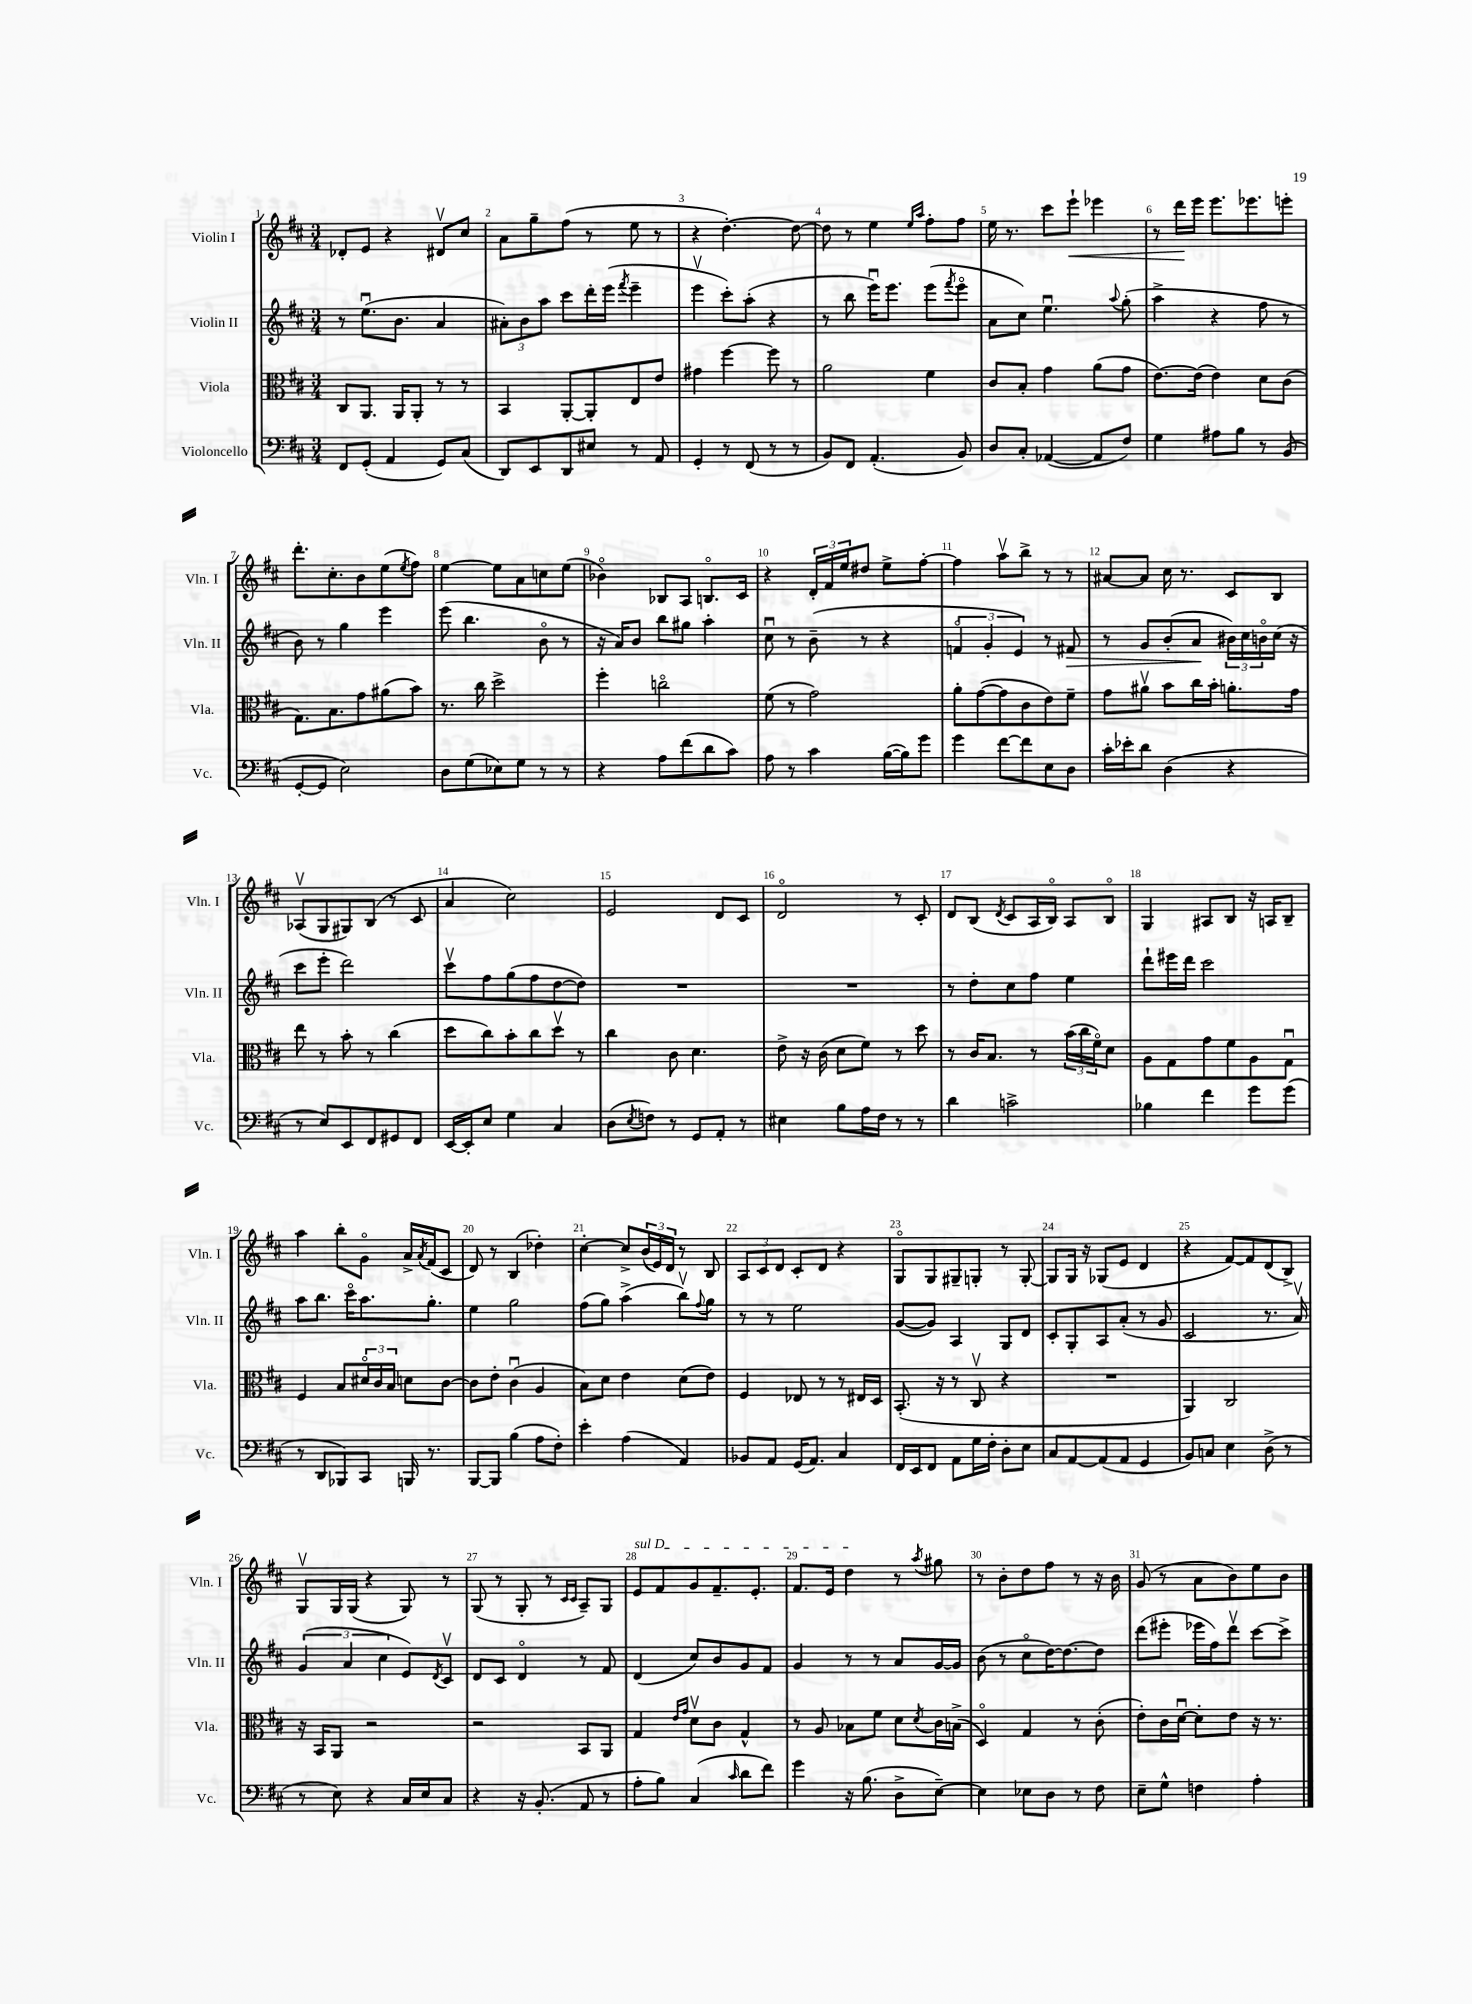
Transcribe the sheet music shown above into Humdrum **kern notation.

**kern	**kern	**kern	**dynam	**kern	**dynam
*part4	*part3	*part2	*part2	*part1	*part1
*staff4	*staff3	*staff2	*staff2	*staff1	*staff1
*I"Violoncello	*I"Viola	*I"Violin II	*	*I"Violin I	*
*I'Vc.	*I'Vla.	*I'Vln. II	*	*I'Vln. I	*
*clefF4	*clefC3	*clefG2	*	*clefG2	*
*k[f#c#]	*k[f#c#]	*k[f#c#]	*	*k[f#c#]	*
*M3/4	*M3/4	*M3/4	*	*M3/4	*
=1	=1	=1	=1	=1	=1
8FF#/L	8C#/L	8r	.	8d-X'/L	.
(8GG'/J	8.AA/J	(8.eeu\L	.	8e/J	.
4AA/	.	.	.	4r	.
.	16AA/KL	8.b\J	.	.	.
.	8AA'/J	.	.	.	.
8GG/L)	8r	4a/	.	8d#Xv/L	.
(8C#/J	8r	.	.	8cc#/J	.
=2	=2	=2	=2	=2	=2
8DD/L)	4BB/	12a#X'\L)	.	8a\L	.
.	.	12b\	.	.	.
8EE/	.	.	.	8gg~\	.
.	.	12aa\J	.	.	.
8DD/	[8AA'/L	8ccc#\L	.	(8ff#\J	.
8E#X/J	8AA'/]	16ddd'\L	.	8r	.
.	.	(16eee\JJ	.	.	.
.	.	8qfff#/	.	.	.
8r	8E/	4eee~\	.	8ee\	.
8AA/	8e/J	.	.	8r	.
=3	=3	=3	=3	=3	=3
4GG'/	4g#X\	4eeev\	.	4r	.
8r	[4ff#\	8ccc#'\L)	.	[4.dd'\)	.
(8FF#/	.	(8aa'\J	.	.	.
8r	8ff#\]	4r	.	.	.
8r	8r	.	.	8dd\_	.
=4	=4	=4	=4	=4	=4
8BB/L)	2a\	8r	.	8dd\]	.
8FF#/J	.	8bb\	.	8r	.
(4.AA'/	.	16eeeu\KL)	.	4ee\	.
.	.	8.eee\J	.	.	.
.	.	.	.	16qqee/LL	.
.	.	.	.	16qqaa/JJ	.
.	4f#\	(8eee\L	.	8ff#'\L	.
.	.	8qfff#/	.	.	.
8BB/)	.	8eee\J	.	8ff#\J	.
=5	=5	=5	=5	=5	=5
8D/L	8c#/L	8a\L	.	16ee\	.
.	.	.	.	8.r	.
8C#'/J	8B'/J	8cc#\J)	.	.	.
([4AA-X/	4g\	4.eeu\	.	8ccc#\L	.
!	!	!	!	!	!LO:HP:b
.	.	.	.	8eee`\J	<
8AA-/L]	(8a\L	.	.	4eee-X\	.
.	.	8qqaa/	.	.	.
8F#/J)	8g\J	(8gg'\	.	.	.
=6	=6	=6	=6	=6	=6
4G\	[8.e\L)	4aa^\	.	8r	.
.	.	.	.	16ddd\LL	.
.	(16e\Jk]	.	.	16eee\JJ	[
8A#X\L	4e\)	4r	.	8.eee\L	.
8B\J	.	.	.	.	.
.	.	.	.	8.eee-X\	.
8r	8d\L	8ff#\	.	.	.
(8BB/	(8c#\J	8r	.	8eeen'\J	.
!!LO:LB:g=z
=7	=7	=7	=7	=7	=7
[8GG'/L	8.G\L)	8b\)	.	8.ddd'\L	.
8GG/J]	.	8r	.	.	.
.	8.B\	.	.	8.cc#'\	.
2E\)	.	4gg\	.	.	.
.	8g\	.	.	8b\	.
.	(8a#X\	4eee\	.	(8ee\	.
.	.	.	.	8qee/	.
.	8b\J)	.	.	8ff#\J)	.
=8	=8	=8	=8	=8	=8
8D\L	8.r	(8eee\	.	[4ee\	.
(8G\	.	4.bb\	.	.	.
.	16cc#\	.	.	.	.
8E-X\)	2dd^\	.	.	8ee\L]	.
8G\J	.	.	.	8a\	.
8r	.	8b\	.	8ccn\	.
8r	.	8r	.	(8ee\J	.
=9	=9	=9	=9	=9	=9
4r	4ff#'\	16r	.	4b-X\)	.
.	.	16a/KL)	.	.	.
.	.	8b/J	.	.	.
8A\L	2ccn\	8bb\L	.	8B-X/L	.
(8f#\	.	8gg#X\J	.	8A/J	.
8d\	.	4aa'\	.	8.Bn/L	.
8c#\J)	.	.	.	.	.
.	.	.	.	16c#/Jk	.
=10	=10	=10	=10	=10	=10
8A\	(8f#\	8cc#u\	.	4r	.
8r	8r	8r	.	.	.
4c#\	2g\)	(8b~\	.	24d'/LL	.
.	.	.	.	24f#/	.
.	.	.	.	24ee/J	.
.	.	8r	.	8dd#X/J	.
([16B\LL	.	4r	.	8ee^\L	.
16B\J])	.	.	.	.	.
8g\J	.	.	.	[8ff#'\J	.
=11	=11	=11	=11	=11	=11
4g\	8a'\L	6fn/	.	4ff#\]	.
.	([8g\	.	.	.	.
.	.	6g'/	.	.	.
[8f#\L	8g\]	.	.	8aav\L	.
.	.	6e/)	.	.	.
8f#\]	8c#\	.	.	8bb^\J	.
8E\	8e\)	8r	.	8r	.
!	!	!	!LO:HP:b	!	!
8D\J	8f#~\J	8f#X/	>	8r	.
=12	=12	=12	=12	=12	=12
16c#'\LL	8g\L	8r	.	[8a#X/L	.
16e-X'\J	.	.	.	.	.
8d\J	8a#Xv\J	8g/L	.	8a#/J]	.
(4D\	8b\L	(8b'/	.	16cc#\	.
.	.	.	.	8.r	.
.	16cc#\L	8a/J	.	.	.
.	16b'\JJ	.	.	.	.
4r	8.an'\L	24b#X\LL)	]	8c#/L	.
.	.	24cc#\	.	.	.
.	.	24bn\	.	.	.
.	.	(16cc#\JJ	.	8B/J	.
.	16g\Jk	16r	.	.	.
!!LO:LB:g=z
=13	=13	=13	=13	=13	=13
8r	8ee\	8ccc#\L	.	(8A-Xv/L	.
8E/L)	8r	8eee'\J	.	8G/	.
8EE/	8b'\	2ddd\)	.	8G#X/)	.
8FF#/	8r	.	.	(8B/J	.
8GG#X/	(4cc#\	.	.	8r	.
8FF#/J	.	.	.	8c#/	.
=14	=14	=14	=14	=14	=14
[16EE/LL	8dd\L	8ccc#v\L	.	4a/	.
16EE'/J]	.	.	.	.	.
8E/J	8cc#\)	8ff#\	.	.	.
4G\	8b'\	(8gg\	.	2cc#\)	.
.	8cc#\	8ff#\	.	.	.
4C#/	8ddv\J	[8dd\	.	.	.
.	8r	8dd\J])	.	.	.
=15	=15	=15	=15	=15	=15
(8D\L	4cc#\	2.r	.	2e/	.
8qE/	.	.	.	.	.
8Fn\J)	.	.	.	.	.
8r	8c#\	.	.	.	.
8GG/L	4.d\	.	.	.	.
8AA'/J	.	.	.	8d/L	.
8r	.	.	.	8c#/J	.
=16	=16	=16	=16	=16	=16
4E#X\	8e^\	2.r	.	2d/	.
.	16r	.	.	.	.
.	(16c#\	.	.	.	.
8B\L	8d\L	.	.	.	.
16A\L	8f#\J)	.	.	.	.
16F#\JJ	.	.	.	.	.
8r	8r	.	.	8r	.
8r	8dd\	.	.	8c#'/	.
=17	=17	=17	=17	=17	=17
4d\	8r	8r	.	8d/L	.
.	16c#/KL	8dd'\L	.	(8B/J	.
.	8.B/J	.	.	.	.
.	.	.	.	8qd/	.
2cn^\	.	8cc#\	.	8c#/L	.
.	8r	8ff#\J	.	16A/L	.
.	.	.	.	16B/JJ)	.
.	(24b\LL	4ee\	.	8A/L	.
.	24cc#\	.	.	.	.
.	24f#\J)	.	.	.	.
.	8d\J	.	.	8B/J	.
=18	=18	=18	=18	=18	=18
4B-X\	8A\L	8ddd`\L	.	4G/	.
.	8G\	16eee#X\L	.	.	.
.	.	16ddd\JJ	.	.	.
4f#\	8g\	2ccc#\	.	8A#X/L	.
.	8f#\	.	.	8B/J	.
8g\L	8A\	.	.	16r	.
.	.	.	.	16An/KL	.
(8g\J	8Gu\J	.	.	8B~/J	.
!!LO:LB:g=z
=19	=19	=19	=19	=19	=19
8r	4F#/	8aa\L	.	4aa\	.
8DD/L	.	8.bb\J	.	.	.
8BBB-X/)	8B/L	.	.	8bb'\L	.
.	.	16ccc#\KL	.	.	.
8CC#/J	24d#X/L	8.aa\	.	8g\J	.
.	24c#/	.	.	.	.
.	24B/JJ	.	.	.	.
16BBBn/	8dn\L	.	.	16a^/LL	.
.	.	.	.	8qa/	.
8.r	.	8.gg'\J	.	(16f#/J	.
.	[8c#\J	.	.	8c#/J	.
=20	=20	=20	=20	=20	=20
[8BBB/L	8c#\L]	4ee\	.	8d/)	.
8BBB/J]	8e'\J	.	.	8r	.
(4B\	(4c#u\	2gg\	.	(4B/	.
8A\L	4A/	.	.	4dd-X'\)	.
8F#'\J)	.	.	.	.	.
=21	=21	=21	=21	=21	=21
4e'\	8B\L)	(8ff#\L	.	[4cc#'\	.
.	8d\J	8gg\J)	.	.	.
(4A\	4e\	(4aa^\	.	8cc#^/L]	.
.	.	.	.	(24b/L	.
.	.	.	.	24e/)	.
.	.	.	.	24d/JJ	.
4AA/)	(8d\L	8bbv\L)	.	8r	.
.	.	8qqff#/	.	.	.
.	8e\J)	8gg\J	.	8B/	.
=22	=22	=22	=22	=22	=22
8BB-X/L	4F#/	8r	.	12A/L	.
.	.	.	.	12c#/	.
8AA/J	.	8r	.	.	.
.	.	.	.	12d/J	.
(16GG/KL	8E-X/	2ee\	.	8c#'/L	.
8.AA/J)	.	.	.	.	.
.	8r	.	.	8d/J	.
4C#/	8r	.	.	4r	.
.	16E#X/LL	.	.	.	.
.	16D/JJ	.	.	.	.
=23	=23	=23	=23	=23	=23
16FF#/LL	(8.BB'/	([8g/L	.	8G/L	.
16EE/J	.	.	.	.	.
8FF#/J	.	8g/J])	.	8G/	.
.	16r	.	.	.	.
8AA\L	8r	4A/	.	8G#X~/	.
16G\L	8C#v/	.	.	8Gn'/J	.
16F#'\JJ	.	.	.	.	.
8D'\L	4r	8G/L	.	8r	.
8E\J	.	8d/J	.	[8G'/	.
=24	=24	=24	=24	=24	=24
8C#/L	2.r	8c#'/L	.	8G/L]	.
[8AA/	.	8G'/	.	16G/Jk	.
.	.	.	.	16r	.
(8AA/]	.	8A/	.	(8G-X/L	.
8AA/J	.	(8a'/J	.	8e/J	.
4GG/	.	8r	.	4d/	.
.	.	8g/	.	.	.
=25	=25	=25	=25	=25	=25
8BB/L)	4AA/)	2c#/	.	4r	.
8Cn/J	.	.	.	.	.
4E\	2C#/	.	.	[8f#/L)	.
.	.	.	.	8f#/]	.
(8D^\	.	8.r	.	(8d/	.
8r	.	.	.	8B^/J)	.
.	.	16av/)	.	.	.
!!LO:LB:g=z
=26	=26	=26	=26	=26	=26
8r	16r	(6g/	.	8Gv/L	.
.	16BB/KL	.	.	.	.
8E\)	8AA/J	.	.	16G/L	.
.	.	6a/	.	.	.
.	.	.	.	(16G/JJ	.
4r	2r	.	.	4r	.
.	.	6cc#\	.	.	.
16C#/LL	.	8e/L)	.	8G/)	.
16E/J	.	.	.	.	.
.	.	8qd/	.	.	.
8C#/J	.	8c#v/J	.	8r	.
=27	=27	=27	=27	=27	=27
4r	2r	8d/L	.	(8G/	.
.	.	8c#/J	.	8r	.
16r	.	4d/	.	8G'/	.
(8.BB'/	.	.	.	.	.
.	.	.	.	8r	.
.	.	.	.	16qqc#/LL	.
.	.	.	.	16qqc#/JJ	.
8AA/	8BB/L	8r	.	8A~/L)	.
8r	8AA/J	8f#/	.	8G/J	.
=28	=28	=28	=28	=28	=28
!	!	!	!	!LO:TX:a:i:t=sul D	!
8A'\L	4G/	(4d/	.	8e/L	.
8B\J)	.	.	.	8f#/	.
.	16qqe/LL	.	.	.	.
.	16qqg/JJ	.	.	.	.
(4C#/	8dv\L	8cc#/L)	.	8g/	.
.	8c#\J	8b/	.	8.f#~/	.
16qqc#/	.	.	.	.	.
8d\L	4G^^/	8g/	.	.	.
.	.	.	.	8.e'/J	.
8f#\J)	.	8f#/J	.	.	.
=29	=29	=29	=29	=29	=29
4g\	8r	4g/	.	8.f#/L	.
.	8A/	.	.	.	.
.	.	.	.	16e/Jk	.
16r	8B-X\L	8r	.	4dd\	.
(8.B\	.	.	.	.	.
.	8f#\J	8r	.	.	.
8D^\L	8d\L	8a/L	.	8r	.
.	8qd/	.	.	8qaa/	.
[8E~\J)	16c#\L	[16g/L	.	8gg#X\	.
.	(16Bn^\JJ	16g/JJ]	.	.	.
=30	=30	=30	=30	=30	=30
4E\]	4D/)	(8b\	.	8r	.
.	.	8r	.	8b'\L	.
8E-X\L	4G/	8cc#\L	.	8dd\	.
8D\J	.	[16dd\K)	.	8ff#\J	.
.	.	8.dd\_	.	.	.
8r	8r	.	.	8r	.
8F#\	(8c#'\	8dd\J]	.	16r	.
.	.	.	.	16b\	.
=31	=31	=31	=31	=31	=31
8E~\L	8e'\L)	(8ddd\L	.	(8g/	.
8G^^\J	16c#\L	8eee#X'\J	.	8r	.
.	[16du\JJ	.	.	.	.
4Fn\	8d'\L]	16eee-X\LL	.	8a\L	.
.	.	16ff#\J)	.	.	.
.	8e\J	8dddv\J	.	8b\)	.
4A'\	16r	[8ccc#\L	.	8ee\	.
.	8.r	.	.	.	.
.	.	8ccc#^\J]	.	8b\J	.
==	==	==	==	==	==
*-	*-	*-	*-	*-	*-
